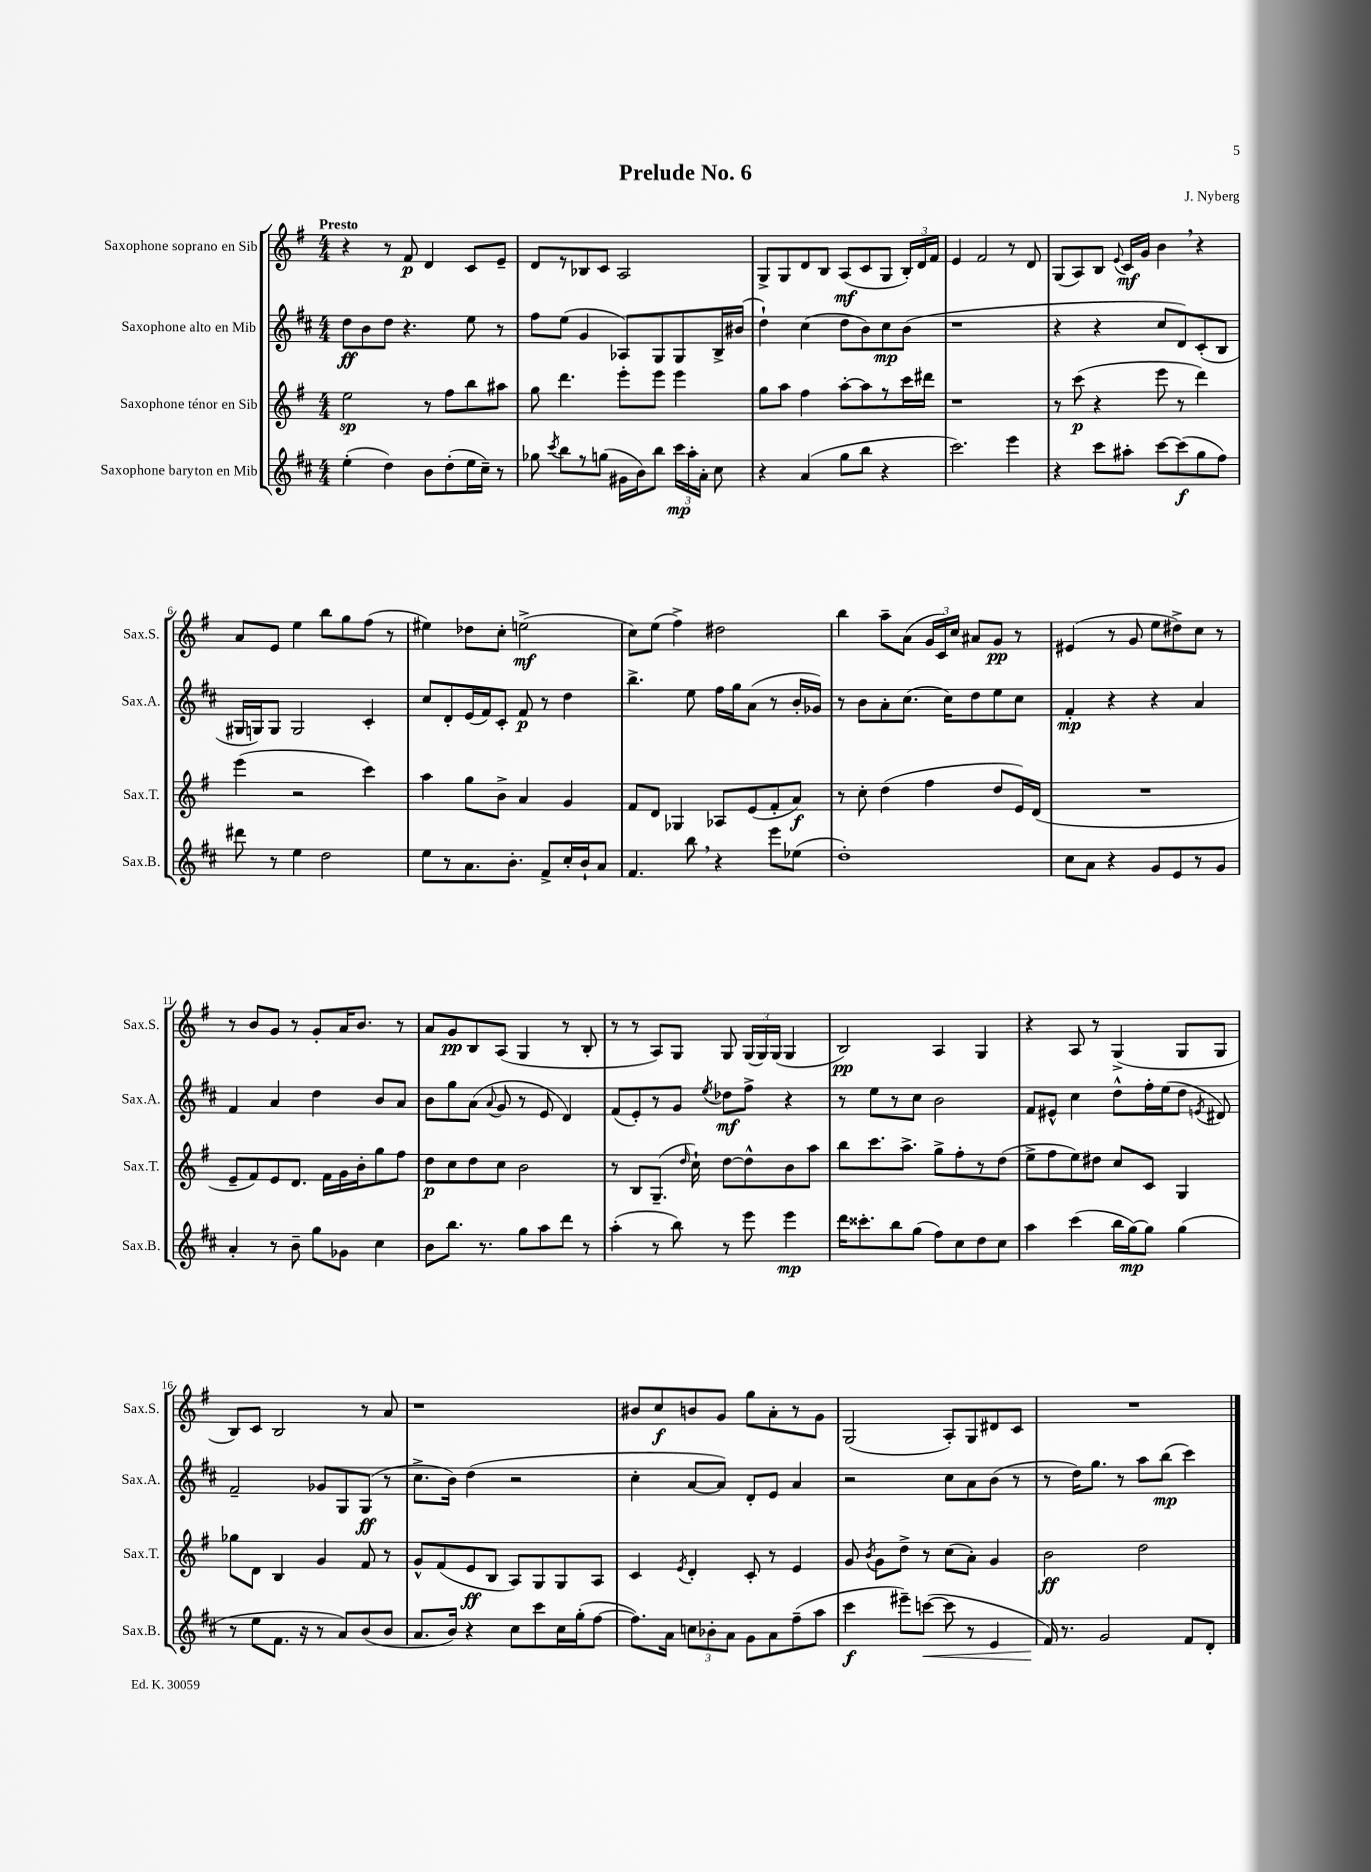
\header { title = "Prelude No. 6" composer = "J. Nyberg" }
<<
\new StaffGroup <<
\new Staff = "s0" \with { instrumentName = "Saxophone soprano en Sib" shortInstrumentName = "Sax.S." } {
    \clef treble \key g \major \numericTimeSignature \time 4/4 \tempo "Presto"
    \autoBeamOff r4 r8 fis'8\p d'4 c'8[ e'8]-- |
    d'8[ r8 bes8 c'8] a2 |
    g8[-> g8 d'8 b8] a8[\mf( c'8 g8] \tuplet 3/2 { b16[-.) d'16 fis'16] } |
    e'4 fis'2 r8 d'8 |
    g8[( a8) b8] \appoggiatura { e'8 } c'16[\mf g'16] b'4 \breathe r4 |
    a'8[ e'8] e''4 b''8[ g''8 fis''8]( r8 |
    eis''4) des''8[ c''8]-. e''2->\mf( |
    c''8[) e''8]( fis''4->) dis''2 |
    b''4 a''8[-- a'8]( \tuplet 3/2 { g'16[ c'16) c''16] } ais'8[ g'8]\pp r8 |
    eis'4( r8 g'8 e''8[ dis''8->) c''8] r8 |
    r8 b'8[ g'8] r8 g'8[-. a'16 b'8.] r8 |
    a'8[ g'8\pp b8 a8]( g4 r8 b8-. |
    r8 r8 a8[) g8] g8 \tuplet 3/2 { g16[( g16) g16]( } g4 |
    b2\pp) a4 g4 |
    r4 a8 r8 g4->( g8[ g8] |
    b8[) c'8] b2 r8 a'8 |
    r1 |
    bis'8[ c''8\f b'8 g'8] g''8[ a'8-. r8 g'8] |
    g2( a8[-.) g8 dis'8 c'8] |
    R1 \bar "|." |
}
\new Staff = "s1" \with { instrumentName = "Saxophone alto en Mib" shortInstrumentName = "Sax.A." } {
    \clef treble \key d \major \numericTimeSignature \time 4/4
    \autoBeamOff d''8[\ff b'8 d''8] r4. e''8 r8 |
    fis''8[ e''8]( g'4 aes8[) g8 g8 b16-> bis'16]( |
    d''4-!) cis''4( d''8[ b'8) cis''8\mp b'8]( |
    r1 |
    r4 r4 cis''8[ d'8) cis'8-.( b8] |
    gis16[ g16) g8] g2 cis'4-. |
    cis''8[ d'8-. e'16( fis'16) cis'8]-. fis'8\p r8 d''4 |
    b''4.-> e''8 fis''16[ g''16 a'8]( r8 b'16[-. ges'16]) |
    r8 b'8[ a'8-. cis''8.]( cis''16[) d''8 e''8 cis''8] |
    fis'4-.\mp r4 r4 a'4 |
    fis'4 a'4 d''4 b'8[ a'8] |
    b'8[ g''8 a'8]( \appoggiatura { a'8 } g'8 r8 e'8 d'4) |
    fis'8[( e'8-.) r8 g'8] \acciaccatura { e''8 } des''8[\mf fis''8]-> r4 |
    r8 e''8[ r8 cis''8] b'2 |
    fis'8[ eis'8]-^ cis''4 d''8[-^ fis''16-. e''16( d''8] \acciaccatura { e'8 } dis'8) |
    fis'2-- ges'8[ g8 g8]\ff( r8 |
    cis''8.[-> b'16]) d''4( r2 |
    cis''4-. a'8[~ a'8]) d'8[-. e'8] a'4 |
    r2 cis''8[ a'8 b'8]( r8 |
    r8 d''16[) g''8.] r8 a''8[ b''8]\mp( cis'''4) \bar "|." |
}
\new Staff = "s2" \with { instrumentName = "Saxophone ténor en Sib" shortInstrumentName = "Sax.T." } {
    \clef treble \key g \major \numericTimeSignature \time 4/4
    \autoBeamOff e''2\sp r8 fis''8[ b''8 ais''8] |
    g''8 d'''4. e'''8[-. e'''8] e'''4 |
    g''8[ a''8] fis''4 a''8[~-. a''8 r8 c'''16 dis'''16] |
    r1 |
    r8 c'''8\p( r4 e'''8 r8 d'''4) |
    e'''4( r2 c'''4) |
    a''4 g''8[ b'8]-> a'4 g'4 |
    fis'8[ d'8] ges4 aes8[ e'8( fis'8-. a'8]\f) |
    r8 c''8-. d''4( fis''4 d''8[ e'16) d'16]( |
    R1 |
    e'8[-- fis'8) e'8 d'8.] fis'16[ g'16 b'16-. g''8 fis''8] |
    d''8[\p c''8 d''8 c''8] b'2 |
    r8 b8[ g8.]--( \grace { d''16 } c''16-!) d''8[~ d''8-^ b'8 a''8] |
    b''8[ c'''8. a''8.]-> g''8[-> fis''8-. r8 d''8]( |
    e''8[-> fis''8 e''8) dis''8] c''8[ c'8] g4 |
    ges''8[ d'8] b4 g'4 fis'8 r8 |
    g'8[-^ fis'8( e'8\ff b8] a8[) g8 g8 a8] |
    c'4 \acciaccatura { e'8 } d'4-. c'8-. r8 e'4 |
    g'8 \acciaccatura { b'8 } g'8[ d''8]-> r8 c''8[( a'8]-.) g'4 |
    b'2\ff d''2 \bar "|." |
}
\new Staff = "s3" \with { instrumentName = "Saxophone baryton en Mib" shortInstrumentName = "Sax.B." } {
    \clef treble \key d \major \numericTimeSignature \time 4/4
    \autoBeamOff e''4-.( d''4) b'8[ d''8-.( e''16 cis''16]--) r8 |
    ges''8 \acciaccatura { cis'''8 } b''8[ r8 g''8]( gis'16[ b'16) b''8] \tuplet 3/2 { cis'''16[\mp a''16-. a'16]-. } cis''8 |
    r4 a'4( g''8[ b''8] r4 |
    cis'''2.) e'''4 |
    r4 cis'''8[ ais''8]-. cis'''8[~ cis'''8\f( g''8 fis''8]) |
    dis'''8 r8 e''4 d''2 |
    e''8[ r8 a'8. b'8.]-. fis'8[-> cis''16-. b'16-! a'8] |
    fis'4. b''8 \breathe r4 e'''8[ ees''8]( |
    d''1-.) |
    cis''8[ a'8] r4 g'8[ e'8 r8 g'8] |
    a'4-. r8 b'8-- g''8[ ges'8] cis''4 |
    b'8[ b''8.] r8. g''8[ a''8 d'''8] r8 |
    a''4-.( r8 b''8) r8 e'''8 e'''4\mp |
    d'''16[ cisis'''8.-. b''8 g''8]( fis''8[) cis''8 d''8 cis''8] |
    a''4 cis'''4( b''16[ g''16~\mp) g''8] g''4( |
    r8 e''8[ fis'8.] r16 r8 a'8[) b'8( b'8] |
    a'8.[ b'16]) r4 cis''8[ cis'''8 cis''16 g''16-.( fis''8]~ |
    fis''8.[) a'16] \tuplet 3/2 { c''8[ bes'8-. a'8] } g'8[ a'8 fis''8--( a''8] |
    cis'''4\f eis'''8[--) c'''8]~\<( c'''8 r8 e'4 |
    fis'16\!) r8. g'2 fis'8[ d'8]-. \bar "|." |
}
>>
>>
